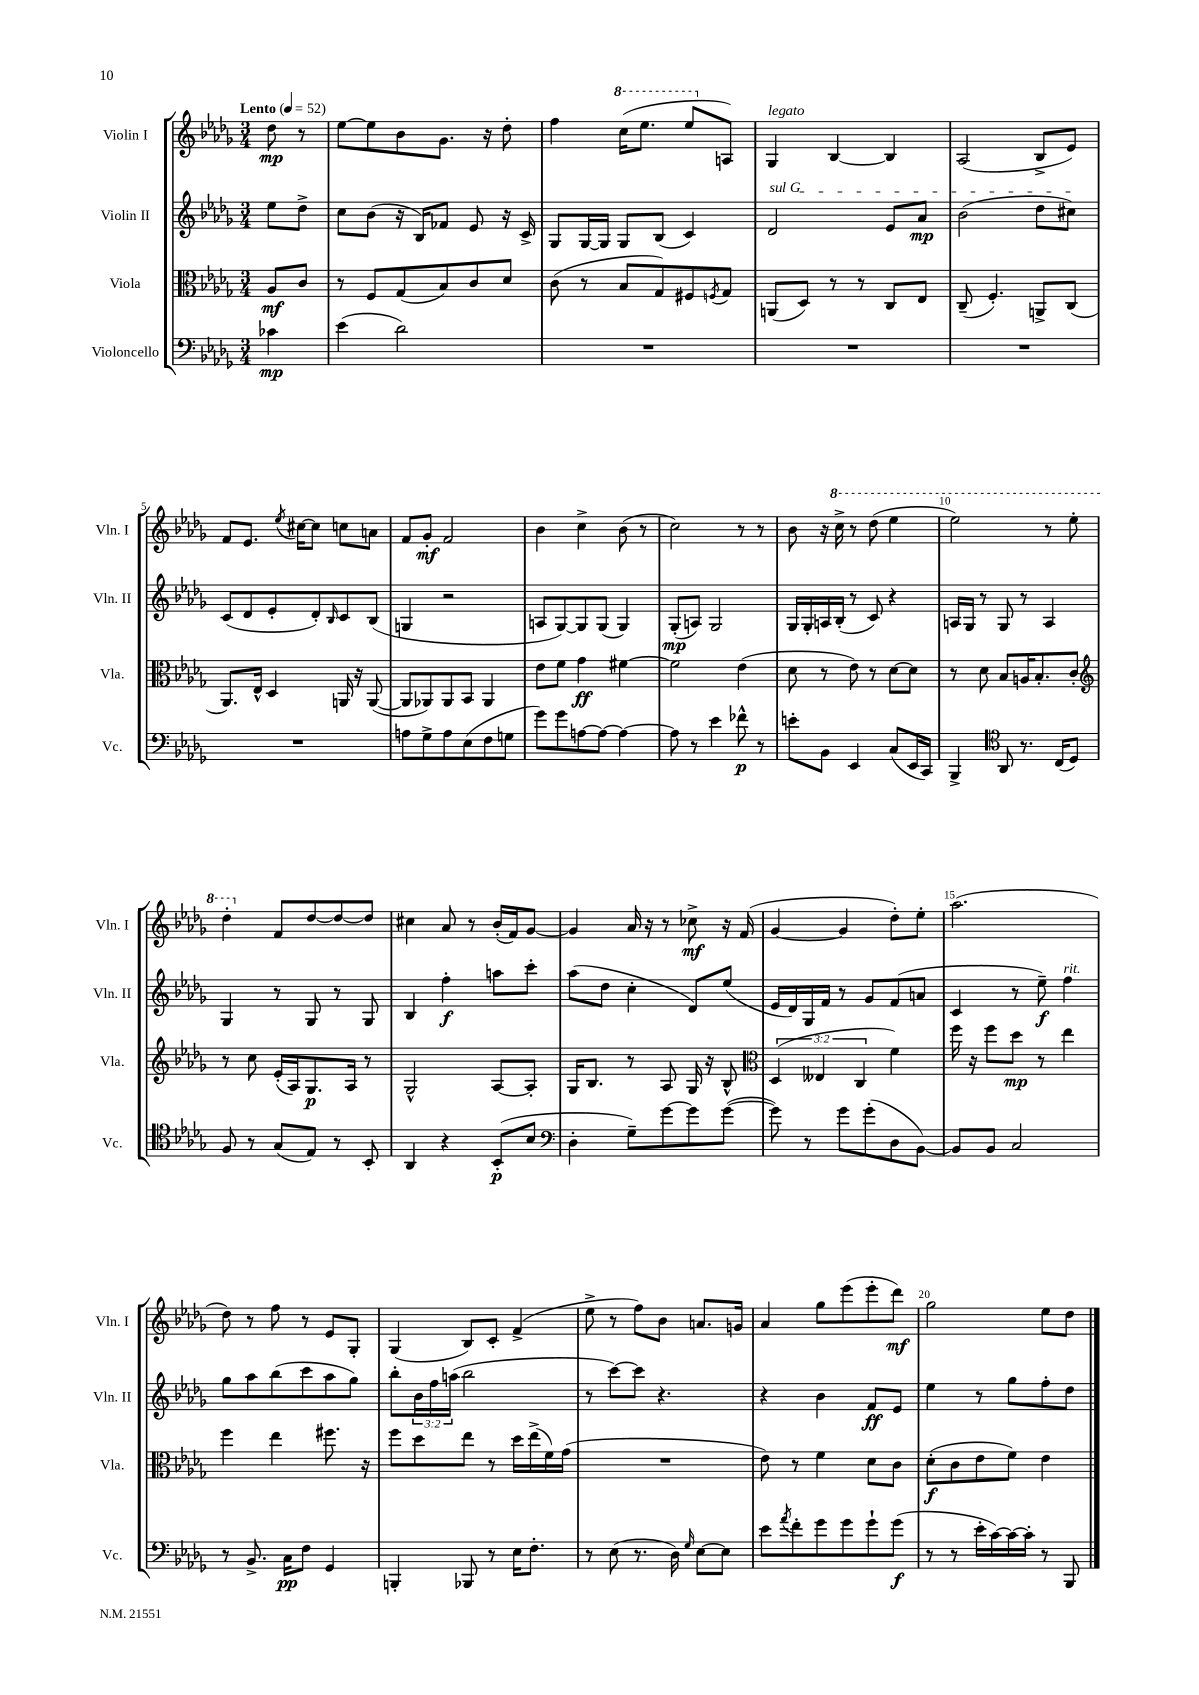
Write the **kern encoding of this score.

**kern	**kern	**kern	**kern
*staff4	*staff3	*staff2	*staff1
*clefF4	*clefC3	*clefG2	*clefG2
*k[b-e-a-d-g-]	*k[b-e-a-d-g-]	*k[b-e-a-d-g-]	*k[b-e-a-d-g-]
*M3/4	*M3/4	*M3/4	*M3/4
*MM52	*MM52	*MM52	*MM52
4c-\	8A-/L	8ee-\L	8dd-\
.	8c/J	8dd-^\J	8r
=	=	=	=
(4e-\	8r	8cc\L	[8ee-\L
.	8F/L	(8b-\J	8ee-\]
2d-\)	(8G-/	16r	8b-\
.	.	16B-/LK)	.
.	8B-/)	8f-/J	8.g-\J
.	8c/	8e-/	.
.	.	.	16r
.	8d-/J	16r	8dd-'\
.	.	16c^/	.
=	=	=	=
2.r	(8c\	8G-/L	4ff\
.	8r	[16G-/L	.
.	.	16G-/]JJ	.
.	8B-/L	8G-/L	(16ccc\LK
.	.	.	8.eee-\J
.	8G-/)	(8B-/J	.
.	8F#/	4c/)	8eee-/L
.	8qF/	.	.
.	8G-/J	.	8A/J)
=	=	=	=
2.r	(8AA/L	2d-/	4G-/
.	8D-/J)	.	.
.	8r	.	[4B-/
.	8r	.	.
.	8C/L	8e-/L	4B-/]
.	8E-/J	8a-/J	.
=	=	=	=
2.r	(8C~/	(2b-\	(2A-/
.	4.F'/)	.	.
.	8AA^/L	8dd-\L	8B-^/L
.	(8C/J	8cc#\J)	8e-/J)
=	=	=	=
2.r	8.AA-/L)	(8c/L	8f/L
.	.	8d-/	8.e-/J
.	16E-^^/Jk	.	.
.	4D-/	8e-'/	.
.	.	.	8qee-/
.	.	.	[16cc#\LK
.	.	8d-'/)	8cc#\]J
.	.	16qqB-/	.
.	16AA/	8c/	8cc\L
.	16r	.	.
.	([8AA/	(8B-/J	8a\J
=	=	=	=
8A\L	8AA/]L	4G/	8f/L
8G-^\	8AA-/)	.	8g-'/J
8A\	8AA-/	2r	2f/
(8E-\	8BB-/J	.	.
8F\	4AA-/	.	.
8G\J	.	.	.
=	=	=	=
8g-\L)	8e-\L	8A/L	4b-\
8g-\	8f\J	[8G-/)	.
[8A\	4g-\	8G-/]	4cc^\
8A\_J	.	(8G-/J	.
4A\_	[4f#\	4G-/)	(8b-\
.	.	.	8r
=	=	=	=
8A\]	2f#\]	(8G-'/L	2cc\)
8r	.	8A/J)	.
4e-\	.	2G-/	.
8f-^^\	(4e-\	.	8r
8r	.	.	8r
=	=	=	=
8e'\L	8d-\	16G-/LL	8b-\
.	.	16G-'/	.
8BB-\J	8r	16A/	16r
.	.	(16B-'/JJ	16ccc^\
4EE-/	8e-\)	8r	8r
.	8r	8c/)	(8ddd-\
(8C/L	[8d-\L	4r	4eee-\
16EE-/L	8d-\]J	.	.
16CC/JJ)	.	.	.
=	=	=	=
4BBB-^/	8r	16A/LL	2eee-\)
.	.	16G-/JJ	.
.	8d-\	8r	.
*clefC4	*	*	*
8AA-/	8B-/L	8G-/	.
8.r	16A/K	8r	.
.	8.B-'/	.	.
.	.	4A/	8r
(16C/LK	.	.	.
8D-/J)	8c'/J	.	8eee-'\
=	=	=	=
*	*clefG2	*	*
8F/	8r	4G-/	4ddd-'\
8r	8cc\	.	.
(8G-/L	(16e-'/LL	8r	8f/L
.	16A-/J)	.	.
8E-/J)	8.G-/	8G-/	[8dd-/
8r	.	8r	8dd-/_
.	16A-/Jk	.	.
8BB-'/	8r	8G-/	8dd-/]J
=	=	=	=
4AA-/	2G-^^/	4B-/	4cc#\
4r	.	4ff'\	8a-/
.	.	.	8r
(8BB-'/L	[8A-/L	8aa\L	(16b-'/LL
.	.	.	16f/J)
8B-/J	8A-'/]J	8ccc'\J	[8g-/J
=	=	=	=
*clefF4	*	*	*
4D-'\	16G-/LK	(8aa-\L	4g-/]
.	8.B-/J	.	.
.	.	8dd-\J	.
8G-~\L)	8r	4cc'\	16a-/
.	.	.	16r
[8g-\	8A-/	.	8r
8g-\]	16G-/	8d-/L)	8cc-^\
.	16r	.	.
([8g-\J	8B-^^/	(8ee-/J	16r
.	.	.	(16f/
=	=	=	=
*	*clefC3	*	*
8g-\])	(6D-/	16e-/LL	[4g-/
.	.	16d-/)	.
8r	.	16G-/	.
.	6E--/	.	.
.	.	16f/JJ	.
8g-\L	.	8r	4g-/]
.	6C/	.	.
(8g-'\	.	8g-/L	.
8D-\	4f\)	(8f/	8dd-'\L)
[8BB-\J)	.	8a/J	8ee-'\J
=	=	=	=
8BB-/]L	16ff\	4c/	(2.aa-\
.	16r	.	.
8BB-/J	8ff\L	.	.
2C/	8dd-\J	8r	.
.	8r	8ee-~\)	.
.	4ee-\	4ff\	.
=	=	=	=
8r	4ff\	8gg-\L	8dd-\)
8.BB-^/	.	8aa-\	8r
.	4ee-\	(8bb-\	8ff\
16C\LK	.	.	.
8F\J	.	8ccc\	8r
4GG-/	8.ff#\	8aa-\	8e-/L
.	.	8gg-\J)	8G-'/J
.	16r	.	.
=	=	=	=
4BBB'/	8ff\L	8bb-'\L	(4G-/
.	8dd-\	24b-\L	.
.	.	24ff\	.
.	.	(24aa\JJ	.
8BBB-/	8ee-\J	2bb-\	8B-/L)
8r	8r	.	8c'/J
16E-\LK	16dd-\LL	.	(4f^/
8.F'\J	(16ee-^\	.	.
.	16f\)	.	.
.	(16g-\JJ	.	.
=	=	=	=
8r	2.r	8r	8ee-^\
(8E-\	.	[8ccc\L)	8r
8.r	.	8ccc\]J	8ff\L)
.	.	4.r	8b-\J
16D-\)	.	.	.
16qqG-/	.	.	.
[8E-\L	.	.	8.a/L
8E-\]J	.	.	.
.	.	.	16g/Jk
=	=	=	=
8e-\L	8e-\)	4r	4a-/
8qa-/	.	.	.
8f'\	8r	.	.
8g-\	4f\	4b-\	8gg-\L
8g-\	.	.	(8eee-\
8g-`\	8d-\L	8f/L	8eee-'\
(8g-\J	8c\J	8e-/J	8ddd-\J)
=	=	=	=
8r	(8d-'\L	4ee-\	2gg-\
8r	8c\	.	.
16e-'\LL	8e-\	8r	.
[16c\)	.	.	.
16c\_	8f\J)	8gg-\L	.
16c'\]JJ	.	.	.
8r	4e-\	8ff'\	8ee-\L
8BBB-/	.	8dd-\J	8dd-\J
==	==	==	==
*-	*-	*-	*-
